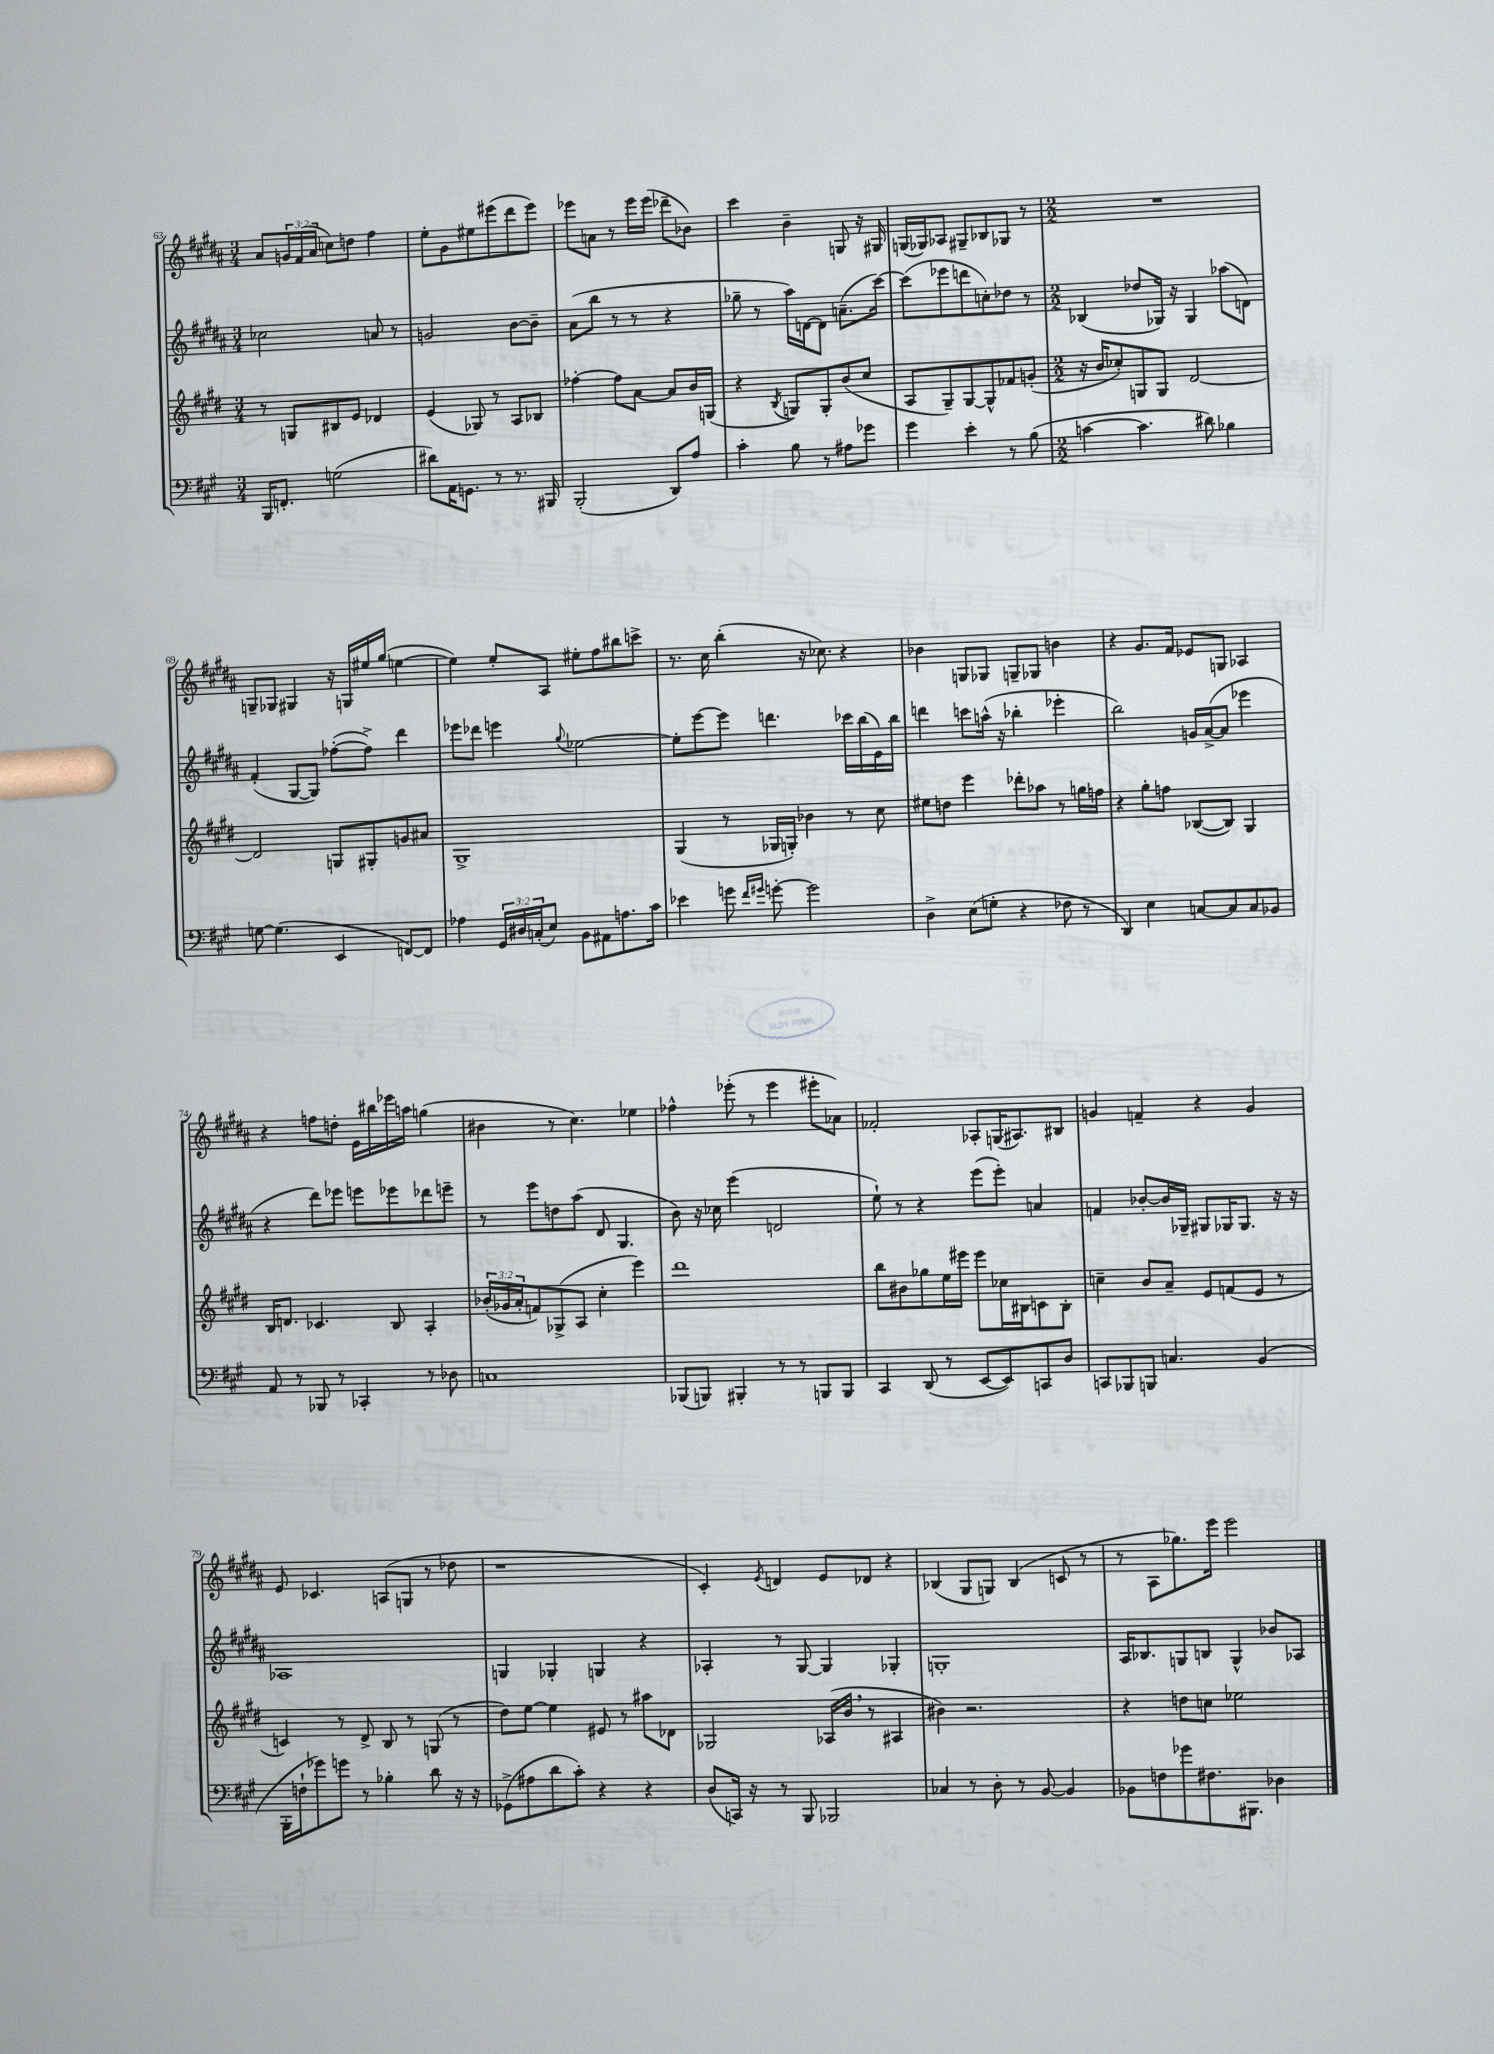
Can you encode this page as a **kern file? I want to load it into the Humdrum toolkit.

**kern	**kern	**kern	**kern
*staff4	*staff3	*staff2	*staff1
*clefF4	*clefG2	*clefG2	*clefG2
*k[f#c#g#]	*k[f#c#g#d#]	*k[f#c#g#d#a#]	*k[f#c#g#d#a#]
*M3/4	*M3/4	*M3/4	*M3/4
16BBB/LK	8r	2cc-\	8a#/L
8.FF'/J	.	.	.
.	8G/L	.	24g/L
.	.	.	(24f#/
.	.	.	24a#/JJ
(2G\	8B#/	.	8cc\L)
.	8e/J	.	8dd\J
.	4d-/	8a/	4ff#\
.	.	8r	.
=	=	=	=
8d#\L)	(4e/	2g/	8ee'\L
16AA\K	.	.	8g#\
8.GG\J	.	.	.
.	8G-/)	.	8ee#\
8r	8r	.	(8eee#\
8.r	8A/L	[8b\L	8ddd#\
.	8B-/J	8b~\]J	8eee#\J)
16BBB#/	.	.	.
=	=	=	=
(2BBB'/	[4ff-'\	(8a#\L	8eee-\L
.	.	8bb\J	8a\J
.	8ff-\]L	8r	8r
.	[8a\J	8r	16eee-\LL
.	.	.	(16eee-\JJ
8DD/L)	8a/]L	4r	8ddd-~\L
8A/J	16b/L	.	8b-\J)
.	(16G/JJ	.	.
=	=	=	=
4c#'\	4r	8gg-~\	4ccc#\
.	.	8r	.
.	8qB/	.	.
8B\	8G/L)	16aa#\LL)	4b~\
.	.	[16d\J	.
8r	8G'/	8d\]J	.
8A#\L	(8b/	(8.a~\L	8G/
8g-\J	8cc#/J	.	16r
.	.	[16ccc#\Jk)	16G#/
=	=	=	=
4g#\	8A/L	(8ccc#\]L	(16G/LL
.	.	.	16G-/J)
.	8G#~/)	8eee-\	8A-/J
4e'\	[8G#/	8ddd\	8G#~/L
.	8G#^^/]	8cc'\)	8B-/
8r	8f-/	8dd-\J	8G-/J
(8B\	(8g'/J	8r	8r
=	=	=	=
*M2/2	*M2/2	*M2/2	*M2/2
[4c\	16r	(4B-/	1r
.	16b/LK	.	.
.	8cc-'/)	.	.
4.c\]	8G/	8dd-/L	.
.	8G/J	16G-/Jk)	.
.	.	16r	.
.	[2d#/	4G-/	.
8d#\)	.	.	.
4B-\	.	(8aa-\L	.
.	.	8d\J)	.
=	=	=	=
[8G\	2d#/]	(4f#'/	8G~/L
(4.G\]	.	.	8G-/J
.	.	[8G#/L	4G#/
.	.	8G#/]J)	.
4EE/	8G/L	([8ff-'\L	16r
.	.	.	16G/LL
.	8G#'/	8ff-^\]J)	16ee#/
.	.	.	(16gg#/JJ
[8FF/L)	8g/	4ddd#\	[4ee\
8FF/]J	8a#/J	.	.
=	=	=	=
4A-\	1G#^	8eee-\L	4ee\])
.	.	8ddd-\J	.
24GG#/LL	.	4eee\	8ee'/L
24D#/	.	.	.
(24C'/J	.	.	.
8E/J)	.	.	8A#/J
.	.	8qqgg#/	.
8BB\L	.	[2ee-\	8ee#'\L
8AA#\	.	.	8ff#\
8.A\	.	.	8bb#\
.	.	.	8ccc^\J
16c#\Jk	.	.	.
=	=	=	=
4e-\	(4G#/	8ee-'\]L	8.r
.	.	[8eee\	.
.	.	.	16cc#\
8g\	8r	8eee\]J	(4bb'\
16qqf#/LL	.	.	.
16qqg#/JJ	.	.	.
[8g'\	16G-/LL	4.ddd\	.
.	16G'/JJ)	.	.
2g\]	4b-\	.	16r
.	.	.	8.cc-\)
.	8r	16ccc-\LL	4r
.	.	(16bb\	.
.	8cc#\	16e\)	.
.	.	16bb\JJ	.
=	=	=	=
4D^\	8ee#\L	4ddd\	4b-\
.	8dd\J	.	.
(8E\L	4eee\	8ccc\L	8G/L
8G'\J	.	(16aa^^\Jk	8G-/J
.	.	16r	.
4r	8ddd-'\L	4bb-'\	8G~/L
.	8aa-\J	.	8G-/J
8F-\	8r	4eee-'\	4b\
8r	16gg\LL	.	.
.	16ff\JJ	.	.
=	=	=	=
4DD/)	4r	2bb\)	4r
4E\	8gg#'\L	.	8.g#/L
.	8ff\J	.	.
.	.	.	16f#/Jk
[8C/L	([8B-/L	16g/LL	8e-/L
.	.	([16a#^/J	.
8C/]	8B-/]J)	8a#/]J	8G/J
8C/	4G#/	4eee-\	4A-/
8BB-/J	.	.	.
=	=	=	=
8AA/	16B/LK	4r	4r
.	8.d/J	.	.
8r	.	.	.
8BBB-/	4.c-/	8ddd#\L)	8ff\L
8r	.	8eee-\J	8dd'\J
4CC-'/	.	8eee\L	16e\LL
.	.	.	16bb#\
.	8B/	8eee-\	16eee-\
.	.	.	16aa\JJ
8r	4A'/	8ddd-\	(4gg\
8D-\	.	8eee~\J	.
=	=	=	=
1C	(24b-'/LL	8r	4b#\
.	24g-/	.	.
.	24a'/J	.	.
.	8f/)	8eee\L	.
.	(8G-^/	8dd\	8r
.	8A/J	(8aa#\J	4.cc#\)
.	4cc#'\	8d#/	.
.	.	4.G#/	.
.	4eee\)	.	4ee-\
=	=	=	=
(8BBB-/L	1ddd#	8b\)	4ff-^^\
8BBB/J)	.	16r	.
.	.	16cc-\	.
4BBB#'/	.	(4eee\	(8eee-'\
.	.	.	8r
8r	.	2d/	4eee-\
8r	.	.	.
8BBB/L	.	.	8eee#'\L
8BBB/J	.	.	8a-\J)
=	=	=	=
4CC#/	8bb\L	8ee`\)	2f-'/
.	8b#\	8r	.
(8DD/	8gg-\	4r	.
8r	16ee\L	.	.
.	16eee#\JJ	.	.
[8EE/L	8eee#\L	(8eee\L	8A-'/L
8EE/])	16cc-\L	8eee'\J)	(16G/K
.	16B#\J	.	8.A#/)
8CC/	8c\	4a/	.
8D/J	8B#'\J	.	8B#/J
=	=	=	=
8CC/L	4cc~\	4f/	4g/
8BBB-/	.	.	.
8BBB/J	8b/L	[8b-'/L	4f~/
4.C/	8a~/J	16b-/]L	.
.	.	16G-~/JJ	.
.	8e/L	8G#/L	4r
.	(8f/	16G-/K	.
.	.	8.G-/J	.
(4BB/	8e/J	.	4g/
.	8r	16r	.
.	.	16r	.
=	=	=	=
16BBB'\LL	4c/)	1A-	8e/
16F`\J	.	.	.
8g-\)	.	.	4.c-/
8g\J	8r	.	.
8r	8d#^/	.	.
4B-'\	8B/	.	(8A/L
.	8r	.	8G/J
8d\	(8G/	.	8r
16r	8r	.	8dd-\
16r	.	.	.
=	=	=	=
(8GG-^\L	8dd#\L)	4G/	1r
8A#\	[8ee\J	.	.
8d\	4ee\]	4G-'/	.
8c#'\J)	.	.	.
4r	8e#/	4G/	.
.	8r	.	.
4r	8aa#\L	4r	.
.	8d-\J	.	.
=	=	=	=
(8D/L	2G-/	4A-'/	4c#'/)
16CC/Jk)	.	.	.
16r	.	.	.
.	.	.	8qe/
8r	.	8r	4d/
8BBB/	.	[8G#/	.
2BBB-/	(16A-/LL	4G#/]	8e/L
.	16b/JJ	.	.
.	8r	.	8d-/J
.	4A#/	4G-'/	4r
=	=	=	=
4C-/	4b#\)	1G'	(4B-/
8r	2.r	.	8G#/L
8D'\	.	.	8G/J)
8r	.	.	(4B-/
[8BB/	.	.	.
4BB/]	.	.	8c/
.	.	.	8r
=	=	=	=
8BB-\L	4r	16A#/LK	8r
.	.	8.B-/	.
8F\	.	.	8A#\L
8g-\	8dd\L	8G/	8.gg-\)
8.F#\	8cc\J	8B/J	.
.	.	.	16eee\Jk
.	2ee-\	4G^^/	2eee\
8.BBB#\J	.	.	.
4D-\	.	8b-/L	.
.	.	8A-/J	.
==	==	==	==
*-	*-	*-	*-
